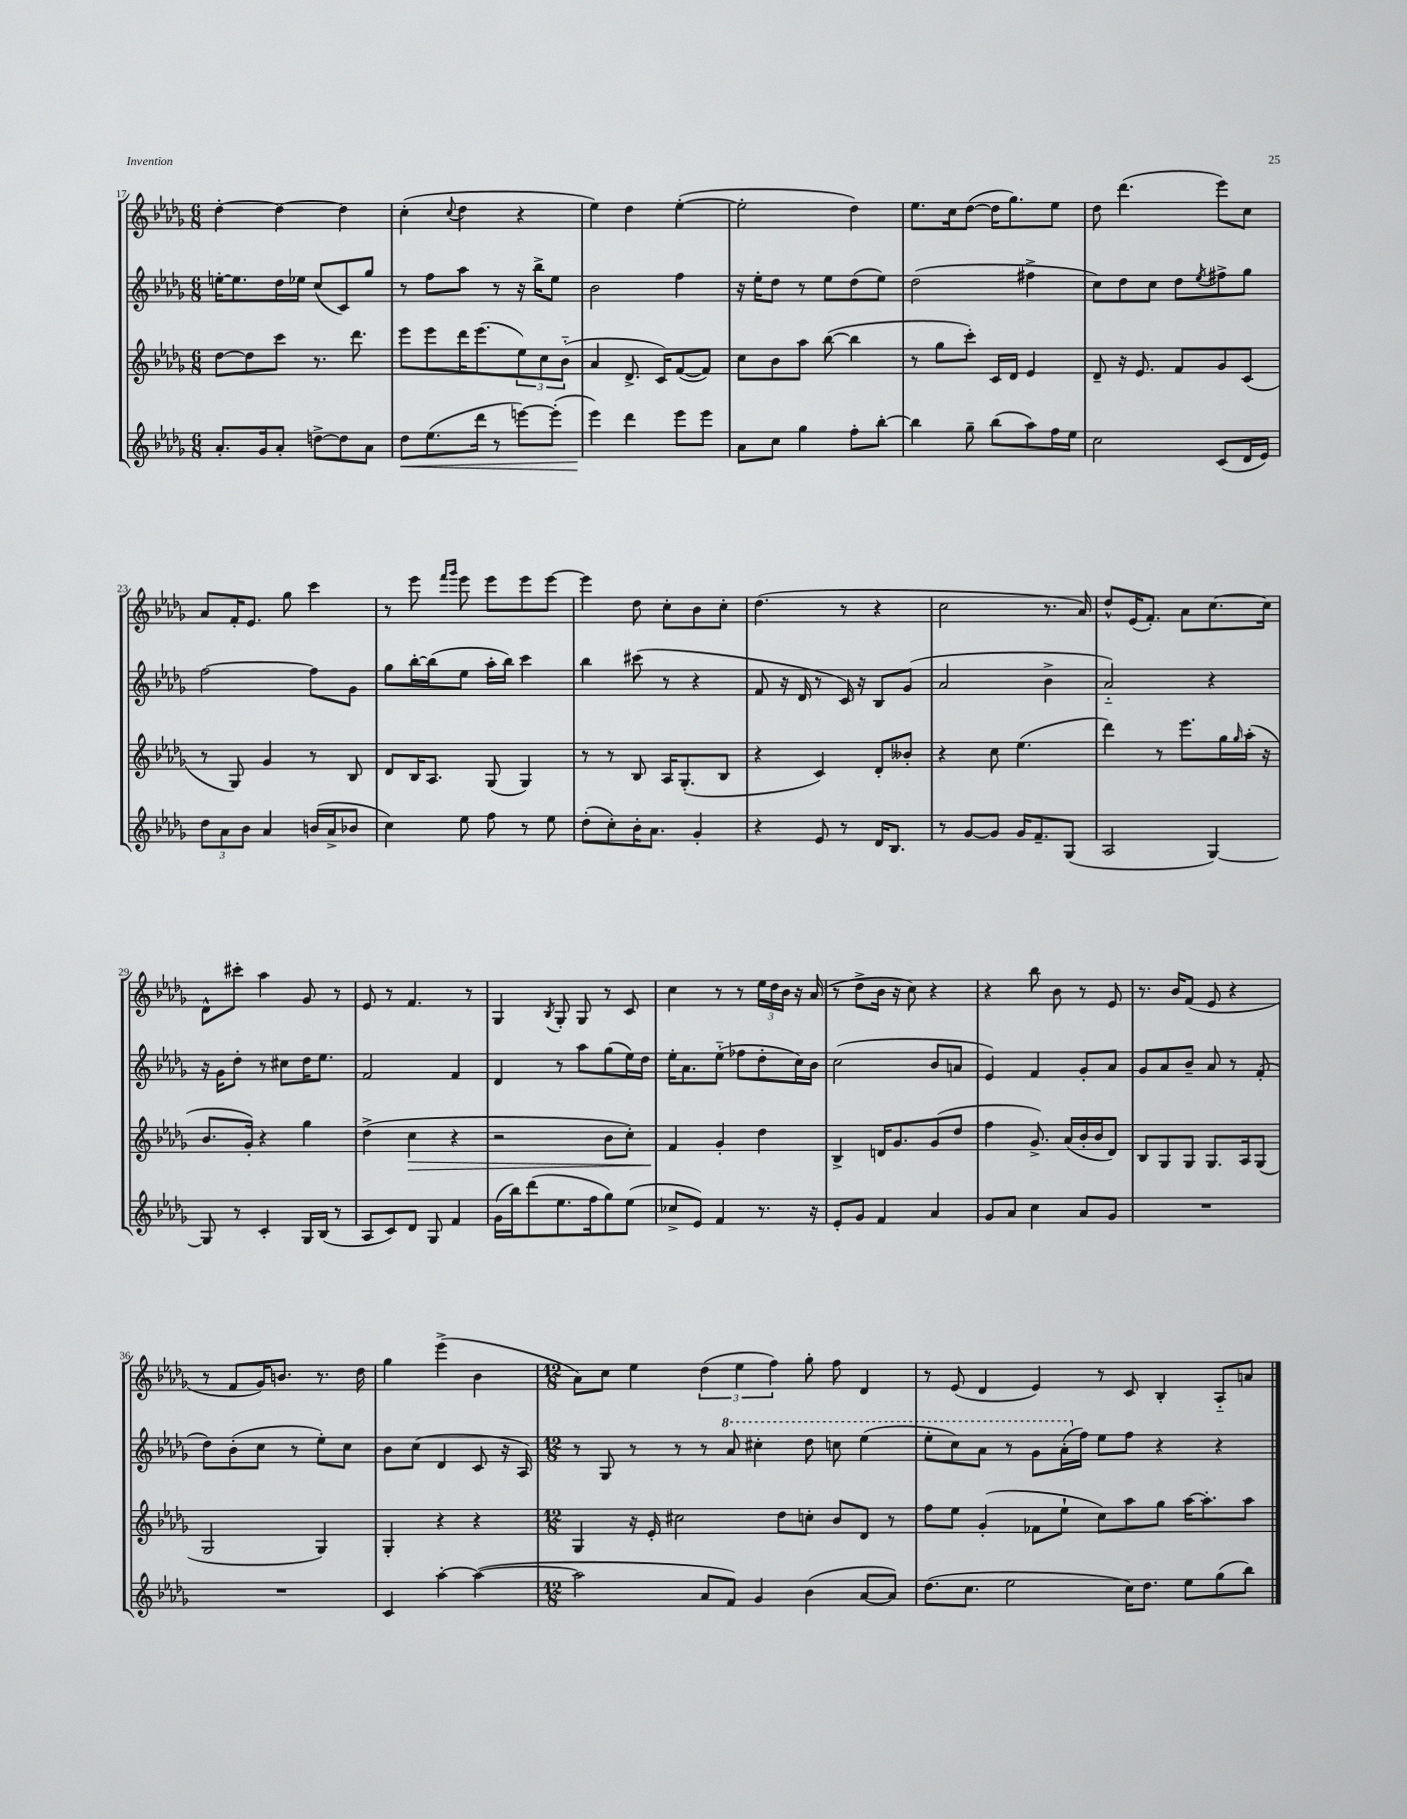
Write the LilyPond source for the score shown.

<<
\new StaffGroup <<
\new Staff = "s0" {
    \clef treble \key des \major \numericTimeSignature \time 6/8
    des''4~-. des''4~ des''4 |
    c''4-.( \appoggiatura { c''8 } des''4 r4 |
    ees''4) des''4 ees''4~-.( |
    ees''2-. des''4) |
    ees''8. c''16 des''8~( des''16 ges''8.) ees''8 |
    des''8 des'''4.( ees'''8) c''8 |
    aes'8 f'16-. ees'8. ges''8 c'''4 |
    r8 ees'''8 \grace { f'''16 ges'''16 } ees'''8 ees'''8 ees'''8 ees'''8~ |
    ees'''4 des''8 c''8-. bes'8 c''8-. |
    des''4.( r8 r4 |
    c''2 r8. aes'16) |
    des''8-^ ees'16( f'8.-.) aes'8 c''8.~ c''16 |
    des'8-^ cis'''8-. aes''4 ges'8 r8 |
    ees'8 r8 f'4. r8 |
    ges4 \acciaccatura { bes8 } ges8-. ges8 r8 c'8 |
    c''4 r8 r8 \tuplet 3/2 { ees''16 des''16 bes'16 } r16 aes'16( |
    r8 des''8-> bes'16 r16 c''8) r4 |
    r4 bes''8 bes'8 r8 ees'8 |
    r8. bes'16 f'8( ees'8 r4 |
    r8 f'8 ges'16) b'8. r8. des''16 |
    ges''4 ees'''4->( bes'4 |
    \numericTimeSignature \time 12/8 aes'8) c''8 ees''4 \tuplet 3/2 { des''4( ees''4 f''4) } ges''8-. f''8 des'4 |
    r8 ees'8( des'4 ees'4) r8 c'8 bes4-. aes8-_ a'8 \bar "|." |
}
\new Staff = "s1" {
    \clef treble \key des \major \numericTimeSignature \time 6/8
    e''16~-. e''8. des''16 ees''16 c''8( c'8) ges''8 |
    r8 f''8 aes''8 r8 r16 bes''16-> ees''8 |
    bes'2 f''4 |
    r16 ees''16-. des''8 r8 ees''8 des''8( ees''8) |
    des''2( fis''4-> |
    c''8) des''8 c''8 des''8 \acciaccatura { ees''8 } fis''8-> ges''8 |
    f''2~ f''8 ges'8 |
    ges''8 bes''16~-. bes''16( ees''8 aes''16-. bes''16) c'''4 |
    bes''4 cis'''8( r8 r4 |
    f'8 r16 des'16 r8 c'16) r16 bes8 ges'8( |
    aes'2 bes'4-> |
    aes'2-_) r4 |
    r16 ges'16 des''8-. r8 cis''8 des''16 ees''8. |
    f'2 f'4 |
    des'4 r8 aes''8 ges''8( ees''16) des''16 |
    ees''16-. aes'8. ees''8-_( fes''8 des''8-. c''16) bes'16 |
    c''2( bes'8 a'8 |
    ees'4) f'4 ges'8-. aes'8 |
    ges'8 aes'8 bes'8-- aes'8 r8 f'8-.( |
    des''8) bes'8-.( c''8 r8 ees''8-.) c''8 |
    bes'8 c''8( des'4 c'8 r16 aes16) |
    \numericTimeSignature \time 12/8 r8 ges8 r8 r8 r8 \ottava #1 aes''8 cis'''4-. des'''8 c'''8 ees'''4( |
    ees'''8-. c'''8) aes''8 r8 ges''8 aes''16-.( \ottava #0 f''16) ees''8 f''8 r4 r4 \bar "|." |
}
\new Staff = "s2" {
    \clef treble \key des \major \numericTimeSignature \time 6/8
    des''8~ des''8 c'''8 r8. des'''8. |
    ees'''8 ees'''8 des'''16 ees'''8.( \tuplet 3/2 { ees''8) c''8 bes'8-_( } |
    aes'4 des'8.-> c'16) f'8~( f'8) |
    c''8 bes'8 aes''8 bes''8~( bes''4 |
    r8 ges''8 c'''8-.) c'16 des'16 ees'4 |
    des'8-- r16 ees'8. f'8 ges'8 c'8( |
    r8 ges8) ges'4 r8 bes8 |
    des'8 bes16 aes8. ges8( ges4) |
    r8 r8 bes8 aes16 ges8.-.( bes8 |
    r4 c'4) des'8-. beses'8-. |
    r4 c''8 ees''4.( |
    des'''4) r8 ees'''8. ges''16 \grace { ges''16 } aes''16-.( r16 |
    bes'8. ges'16-.) r4 ges''4 |
    des''4->( c''4\> r4 |
    r2 bes'8 c''8-.) |
    f'4\! ges'4-. des''4 |
    bes4-> d'16 ges'8. ges'8( des''8 |
    f''4 ges'8.->) aes'16( bes'16-. bes'16 des'8) |
    bes8 ges8 ges8 ges8. aes16 ges8( |
    ges2 ges4) |
    ges4-. r4 r4 |
    \numericTimeSignature \time 12/8 ges4 r16 ees'16-. cis''2 des''8 c''8-. bes'8 des'8 r8 |
    f''8 ees''8 ges'4-.( fes'8 ees''8-! c''8) aes''8 ges''8 aes''16~ aes''8.-. aes''8 \bar "|." |
}
\new Staff = "s3" {
    \clef treble \key des \major \numericTimeSignature \time 6/8
    aes'8.-. ges'16 aes'8-. d''8~-> d''8 aes'8 |
    des''8\< ees''8.( des'''16 r8 e'''8~) e'''8-.( |
    ees'''4\!) des'''4 ees'''8 ees'''8 |
    aes'8 c''8 ges''4 f''8-. bes''8~-. |
    bes''4 ges''8-- bes''8( aes''8) f''16 ees''16 |
    c''2 c'8( des'16 ees'16) |
    \tuplet 3/2 { des''8 aes'8 bes'8 } aes'4 b'16( aes'16-> bes'8 |
    c''4) ees''8 f''8 r8 ees''8 |
    des''8-.( c''8-.) bes'16-. aes'8. ges'4-. |
    r4 ees'8 r8 des'16 bes8. |
    r8 ges'8~ ges'8 ges'16 f'8.-- ges8( |
    aes2 ges4~) |
    ges8 r8 c'4-. ges16 bes16( r8 |
    aes8 c'8) des'8 ges8 f'4 |
    ges'16( bes''16) des'''8( ees''8. f''16 ges''8) ees''8( |
    ces''8-> ees'8) f'4 r8. r16 |
    ees'8-. ges'8 f'4 aes'4 |
    ges'8 aes'8 c''4 aes'8 ges'8 |
    R2. |
    R2. |
    c'4 aes''4~-. aes''4~( |
    \numericTimeSignature \time 12/8 aes''2 aes'8 f'8) ges'4 bes'4( aes'8~ aes'8) |
    des''8.( c''8. ees''2 c''16) des''8. ees''8 ges''8( bes''8) \bar "|." |
}
>>
>>
\layout { \context { \Score currentBarNumber = #17 } }
